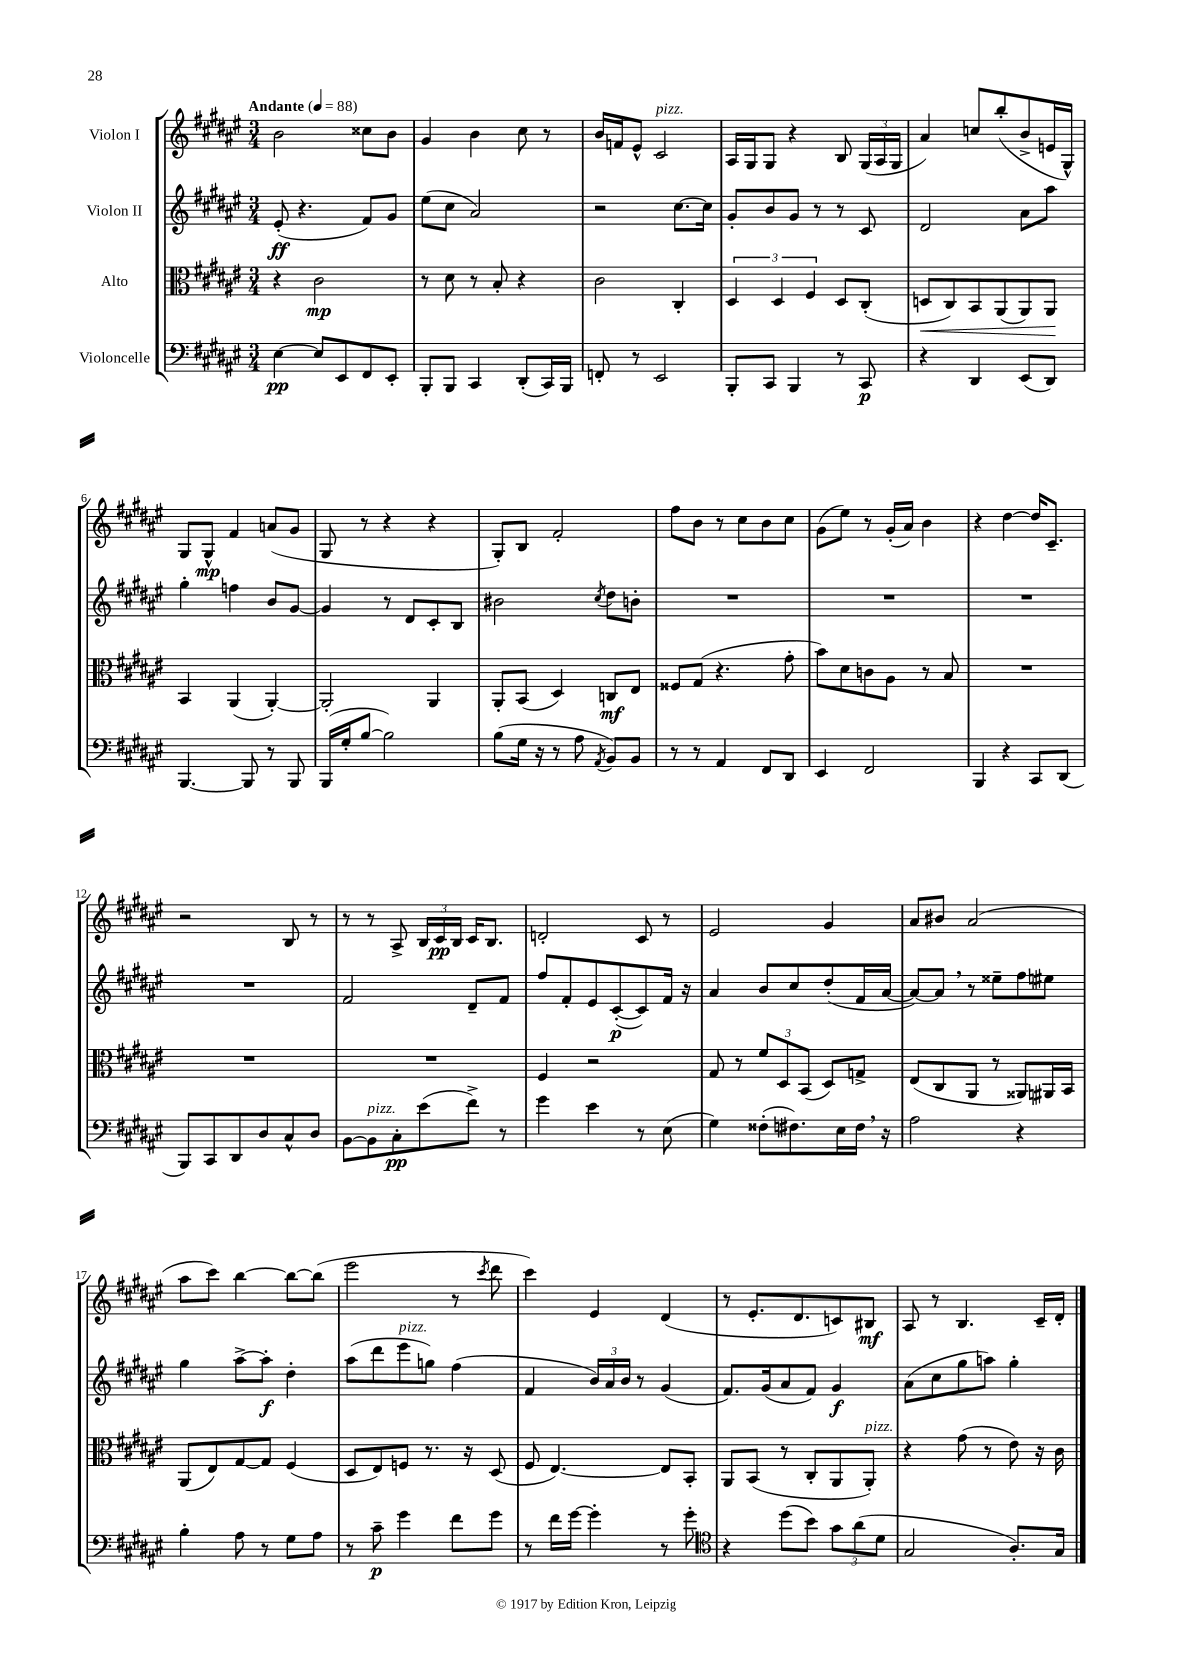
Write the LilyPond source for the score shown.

<<
\new StaffGroup <<
\new Staff = "s0" \with { instrumentName = "Violon I" } {
    \clef treble \key fis \major \numericTimeSignature \time 3/4 \tempo "Andante" 4 = 88
    \autoBeamOff b'2 cisis''8[ b'8] |
    gis'4 b'4 cis''8 r8 |
    b'16[ f'16 eis'8]-^ cis'2^\markup { \italic "pizz." } |
    ais16[ gis16 gis8] r4 b8 \tuplet 3/2 { gis16[( ais16 gis16] } |
    ais'4) c''8[ b''8-.( b'8-> e'16 gis16]-^) |
    gis8[ gis8]-^\mp fis'4 a'8[( gis'8] |
    gis8 r8 r4 r4 |
    gis8[-.) b8] fis'2-. |
    fis''8[ b'8] r8 cis''8[ b'8 cis''8] |
    gis'8[( eis''8]) r8 gis'16[-.( ais'16]) b'4 |
    r4 dis''4~ dis''16[ cis'8.]-- |
    r2 b8 r8 |
    r8 r8 ais8-> \tuplet 3/2 { b16[ cis'16\pp b16] } cis'16[ b8.] |
    d'2-. cis'8 r8 |
    eis'2 gis'4 |
    ais'8[ bis'8] ais'2( |
    ais''8[ cis'''8]) b''4~ b''8[~ b''8]( |
    eis'''2 r8 \acciaccatura { cis'''8 } dis'''8 |
    cis'''4) eis'4 dis'4( |
    r8 eis'8.[-. dis'8. c'8) bis8]\mf |
    ais8 r8 b4. cis'16[-- dis'16]-. \bar "|." |
}
\new Staff = "s1" \with { instrumentName = "Violon II" } {
    \clef treble \key fis \major \numericTimeSignature \time 3/4
    \autoBeamOff eis'8-.\ff( r4. fis'8[) gis'8] |
    eis''8[( cis''8] ais'2) |
    r2 cis''8.[~ cis''16] |
    gis'8[-. b'8 gis'8] r8 r8 cis'8 |
    dis'2 ais'8[ ais''8] |
    gis''4-. f''4 b'8[ gis'8]~ |
    gis'4 r8 dis'8[ cis'8-. b8] |
    bis'2 \acciaccatura { cis''8 } dis''8[ b'8]-. |
    R2. |
    R2. |
    R2. |
    R2. |
    fis'2 dis'8[-- fis'8] |
    fis''8[ fis'8-. eis'8 cis'8~-.\p( cis'8) fis'16] r16 |
    ais'4 b'8[ cis''8 dis''8-.( fis'16 ais'16]~ |
    ais'8[~) ais'8] \breathe r8 eisis''8[-- fis''8 eis''8] |
    gis''4 ais''8[~-> ais''8]-.\f dis''4-. |
    ais''8[( dis'''8 eis'''8^\markup { \italic "pizz." } g''8]) fis''4( |
    fis'4 \tuplet 3/2 { b'16[) ais'16 b'16] } r8 gis'4( |
    fis'8.[) gis'16( ais'8 fis'8]) gis'4\f |
    ais'8[( cis''8 gis''8 a''8]) gis''4-. \bar "|." |
}
\new Staff = "s2" \with { instrumentName = "Alto" } {
    \clef alto \key fis \major \numericTimeSignature \time 3/4
    \autoBeamOff r4 cis'2\mp |
    r8 dis'8 r8 b8-. r4 |
    cis'2 cis4-. |
    \tuplet 3/2 { dis4 dis4 fis4 } dis8[ cis8]-.( |
    d8[\< cis8) b,8 ais,8( ais,8) ais,8]\! |
    b,4 ais,4( ais,4~-.) |
    ais,2-. ais,4 |
    ais,8[-. b,8]( dis4) c8[\mf eis8] |
    fisis8[ gis8]( r4. gis'8-. |
    b'8[) dis'8 c'8 ais8] r8 b8 |
    R2. |
    R2. |
    R2. |
    fis4 r2 |
    gis8 r8 \tuplet 3/2 { fis'8[ dis8 b,8]( } dis8[) g8]-> |
    eis8[( cis8 ais,8] r8 aisis,8[) ais,16 b,16] |
    ais,8[( eis8) gis8~ gis8] fis4( |
    dis8[ eis8) f8] r8. r16 dis8( |
    fis8 eis4.~) eis8[ b,8]-. |
    ais,8[ b,8]( r8 cis8[-. ais,8 ais,8]-.^\markup { \italic "pizz." }) |
    r4 gis'8( r8 eis'8) r16 cis'16 \bar "|." |
}
\new Staff = "s3" \with { instrumentName = "Violoncelle" } {
    \clef bass \key fis \major \numericTimeSignature \time 3/4
    \autoBeamOff eis4~\pp eis8[ eis,8 fis,8 eis,8]-. |
    b,,8[-. b,,8] cis,4 dis,8[-.( cis,16) b,,16] |
    f,8-. r8 eis,2 |
    b,,8[-. cis,8] b,,4 r8 cis,8\p |
    r4 dis,4 eis,8[( dis,8]) |
    b,,4.~ b,,8 r8 b,,8 |
    b,,16[( gis16-. b8]~ b2) |
    b8[( gis16] r16 r8 ais8 \acciaccatura { ais,8 } b,8[) b,8] |
    r8 r8 ais,4 fis,8[ dis,8] |
    eis,4 fis,2 |
    b,,4 r4 cis,8[ dis,8]( |
    b,,8[) cis,8 dis,8 dis8 cis8-^ dis8] |
    b,8[~ b,8^\markup { \italic "pizz." } cis8-.\pp eis'8( fis'8]->) r8 |
    gis'4 eis'4 r8 eis8( |
    gis4) fisis8[-.( fis8.) eis16 fis16] \breathe r16 |
    ais2 r4 |
    b4-. ais8 r8 gis8[ ais8] |
    r8 cis'8--\p gis'4 fis'8[ gis'8] |
    r8 fis'16[ gis'16]~ gis'4-. r8 gis'8-. |
    \clef tenor r4 dis''8[( b'8]) \tuplet 3/2 { gis'8[ ais'8( dis'8] } |
    gis2 ais8.[-.) gis16] \bar "|." |
}
>>
>>
